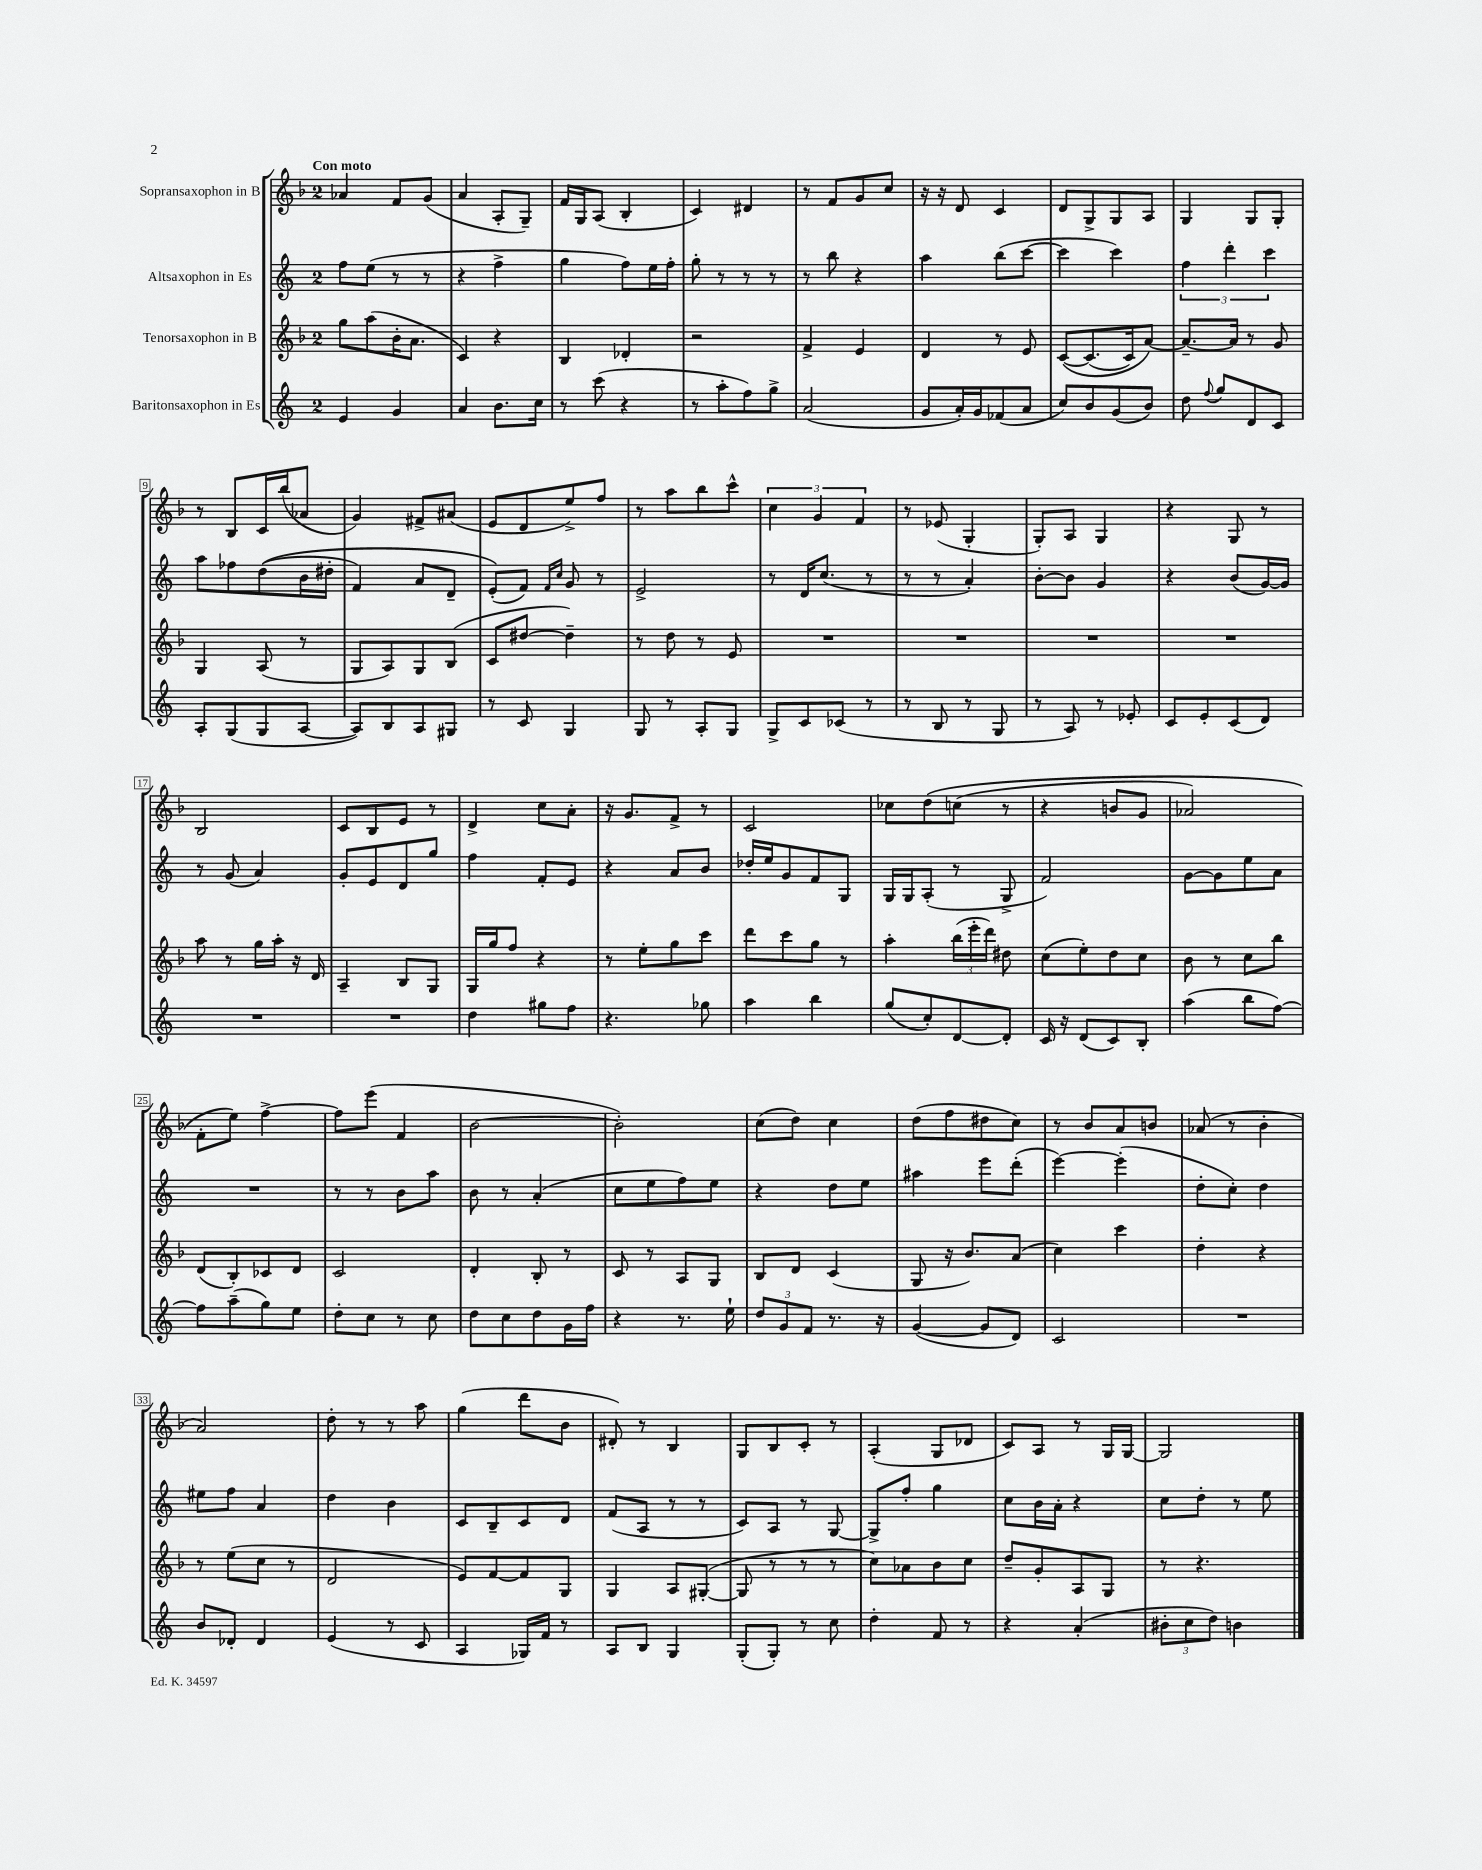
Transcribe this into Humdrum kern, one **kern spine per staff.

**kern	**kern	**kern	**kern
*staff4	*staff3	*staff2	*staff1
*clefG2	*clefG2	*clefG2	*clefG2
*k[]	*k[b-]	*k[]	*k[b-]
*M2/4	*M2/4	*M2/4	*M2/4
4e/	8gg\L	8ff\L	4a-/
.	(8aa\	(8ee\J	.
4g/	16b-'\K	8r	8f/L
.	8.a\J	.	.
.	.	8r	(8g/J
=	=	=	=
4a/	4c/)	4r	4a/
8.b\L	4r	4ff^\	8A'/L
.	.	.	8G~/J)
16cc\Jk	.	.	.
=	=	=	=
8r	4B-/	4gg\	16f/LL
.	.	.	16G/J
(8ccc\	.	.	(8A/J
4r	4d-'/	8ff\L)	4B-'/
.	.	16ee\L	.
.	.	16ff'\JJ	.
=	=	=	=
8r	2r	8gg'\	4c/)
8aa'\L	.	8r	.
8ff\)	.	8r	4d#/
8gg^\J	.	8r	.
=	=	=	=
(2a/	4f^/	8r	8r
.	.	8bb\	8f/L
.	4e/	4r	8g/
.	.	.	8cc/J
=	=	=	=
8g/L	4d/	4aa\	16r
.	.	.	16r
16a'/L)	.	.	8d/
16g/J	.	.	.
(8f-/	8r	(8bb\L	4c/
8a/J	8e/	[8ccc\J	.
=	=	=	=
8cc/L)	&([8c/L	4ccc\]	8d/L
8b/	(8.c/]	.	8G^/
(8g/	.	4ccc\)	8G/
.	16c/k)	.	.
8b/J)	[8a/J&)	.	8A/J
=	=	=	=
8dd\	8.a~/_L	6ff\	4G/
8qqff/	.	.	.
8gg/L	.	.	.
.	.	6ddd'\	.
.	16a/]Jk	.	.
8d/	8r	.	8G/L
.	.	6ccc\	.
8c/J	8g/	.	8G'/J
=	=	=	=
8A'/L	4G/	8aa\L	8r
(8G/	.	8ff-\	8B-/L
8G/	(8A/	&((8dd\	16c/L
.	.	.	(16bb-/J
[8A/J	8r	16b\L	8a-/J
.	.	16dd#'\JJ	.
=	=	=	=
8A/]L)	8G/L	4f/)	4g/)
8B/	8A/)	.	.
8A/	8G/	8a/L	8f#^/L
8G#/J	(8B-/J	8d~/J	(8a#/J
=	=	=	=
8r	8c/L	(8e'/L&)	8e/L
8c/	[8dd#/J	8f/J)	8d/
.	.	16qqf/LL	.
.	.	16qqcc/JJ	.
4G/	4dd#~\])	8g/	8ee^/)
.	.	8r	8ff/J
=	=	=	=
8G/	8r	2e^/	8r
8r	8dd\	.	8aa\L
8A'/L	8r	.	8bb-\
8G/J	8e/	.	8ccc^^\J
=	=	=	=
8G^/L	2r	8r	6cc\
8c/	.	16d/LK	.
.	.	.	6g/
.	.	(8.cc/J	.
(8c-/J	.	.	.
.	.	.	6f/
8r	.	8r	.
=	=	=	=
8r	2r	8r	8r
8B/	.	8r	(8e-/
8r	.	4a'/)	4G'/
8G/	.	.	.
=	=	=	=
8r	2r	[8b'\L	8G'/L)
8A/)	.	8b\]J	8A/J
8r	.	4g/	4G/
8e-'/	.	.	.
=	=	=	=
8c/L	2r	4r	4r
8e'/	.	.	.
(8c/	.	(8b/L	8G/
8d/J)	.	[16g/L)	8r
.	.	16g/]JJ	.
=	=	=	=
2r	8aa\	8r	2B-/
.	8r	(8g/	.
.	16gg\LL	4a/)	.
.	16aa'\JJ	.	.
.	16r	.	.
.	16d/	.	.
=	=	=	=
2r	4A~/	8g'/L	8c/L
.	.	8e/	8B-/
.	8B-/L	8d/	8e/J
.	8G/J	8gg/J	8r
=	=	=	=
4dd\	16G/LL	4ff\	4d^/
.	16gg/J	.	.
.	8ff/J	.	.
8gg#\L	4r	8f'/L	8cc\L
8ff\J	.	8e/J	8a'\J
=	=	=	=
4.r	8r	4r	16r
.	.	.	8.g/L
.	8ee'\L	.	.
.	8gg\	8a/L	8f^/J
8gg-\	8ccc\J	8b/J	8r
=	=	=	=
4aa\	8ddd\L	16dd-'/LL	2c/
.	.	16ee/J	.
.	8ccc\	8g/	.
4bb\	8gg\J	8f/	.
.	8r	8G/J	.
=	=	=	=
(8gg/L	4aa'\	16G/LL	8cc-\L
.	.	16G/J	.
8cc'/)	.	(8A'/J	&(8dd\
[8d/	(24bb-\LL	8r	(8cc\J
.	24eee'\	.	.
.	24ddd\JJ)	.	.
8d'/]J	8dd#\	8G^/	8r
=	=	=	=
16c/	(8cc\L	2f/)	4r
16r	.	.	.
(8d/L	8ee'\)	.	.
8c/)	8dd\	.	8b/L
8B'/J	8cc\J	.	8g/J
=	=	=	=
(4aa\	8b-\	[8g\L	2a-/)
.	8r	8g\]	.
8bb\L	8cc\L	8ee\	.
[8ff\J)	8bb-\J	8a\J	.
=	=	=	=
8ff\]L	(8d/L	2r	8f'\L
(8aa~\	8B-'/)	.	8ee\J&)
8gg\)	8c-/	.	[4ff^\
8ee\J	8d/J	.	.
=	=	=	=
8dd'\L	2c/	8r	8ff\]L
8cc\J	.	8r	(8eee\J
8r	.	8b\L	4f/
8cc\	.	8aa\J	.
=	=	=	=
8dd\L	4d'/	8b\	[2b-\
8cc\	.	8r	.
8dd\	8B-'/	(4a'/	.
16g\L	8r	.	.
16ff\JJ	.	.	.
=	=	=	=
4r	8c/	8cc\L	2b-'\])
.	8r	8ee\	.
8.r	8A/L	8ff\)	.
.	8G/J	8ee\J	.
16ee`\	.	.	.
=	=	=	=
12dd/L	8B-/L	4r	(8cc\L
12g/	.	.	.
.	8d/J	.	8dd\J)
12f/J	.	.	.
8.r	(4c/	8dd\L	4cc\
.	.	8ee\J	.
16r	.	.	.
=	=	=	=
([4g/	8G/	4aa#\	(8dd\L
.	16r	.	8ff\
.	8.b-/L)	.	.
8g/]L	.	8eee\L	8dd#\
8d/J)	(8a/J	(8ddd'\J	8cc\J)
=	=	=	=
2c/	4cc\)	[4eee\)	8r
.	.	.	8b-/L
.	4ccc\	(4eee'\]	8a/
.	.	.	8b/J
=	=	=	=
2r	4dd'\	8dd'\L	(8a-/
.	.	8cc'\J)	8r
.	4r	4dd\	4b-'\
=	=	=	=
8b/L	8r	8ee#\L	2a/)
8d-'/J	(8ee\L	8ff\J	.
4d-/	8cc\J	4a/	.
.	8r	.	.
=	=	=	=
(4e/	2d/	4dd\	8dd'\
.	.	.	8r
8r	.	4b\	8r
8c/	.	.	8aa\
=	=	=	=
4A/	8e/L)	8c/L	(4gg\
.	[8f/	8B~/	.
16G-/LL)	8f/]	8c/	8ddd\L
16f/JJ	.	.	.
8r	8G/J	8d/J	8b-\J
=	=	=	=
8A/L	4G/	(8f/L	8d#'/)
8B/J	.	8A/J	8r
4G/	8A/L	8r	4B-/
.	([8G#'/J	8r	.
=	=	=	=
(8G'/L	8G#/]	8c/L)	8G/L
8G'/J)	8r	8A/J	8B-/
8r	8r	8r	8c'/J
8cc\	8r	[8G/	8r
=	=	=	=
4dd'\	8cc\L)	8G^/]L	(4A'/
.	8a-\	8ff'/J	.
8f/	8b-\	4gg\	8G/L
8r	8cc\J	.	8d-/J
=	=	=	=
4r	8dd~/L	8cc\L	8c/L)
.	8g'/	16b\L	8A/J
.	.	16a'\JJ	.
(4a'/	8A/	4r	8r
.	8G/J	.	16G/LL
.	.	.	[16G/JJ
=	=	=	=
12b#'\L	8r	8cc\L	2G/]
12cc\	.	.	.
.	4.r	8dd'\J	.
12dd\J)	.	.	.
4b\	.	8r	.
.	.	8ee\	.
==	==	==	==
*-	*-	*-	*-
